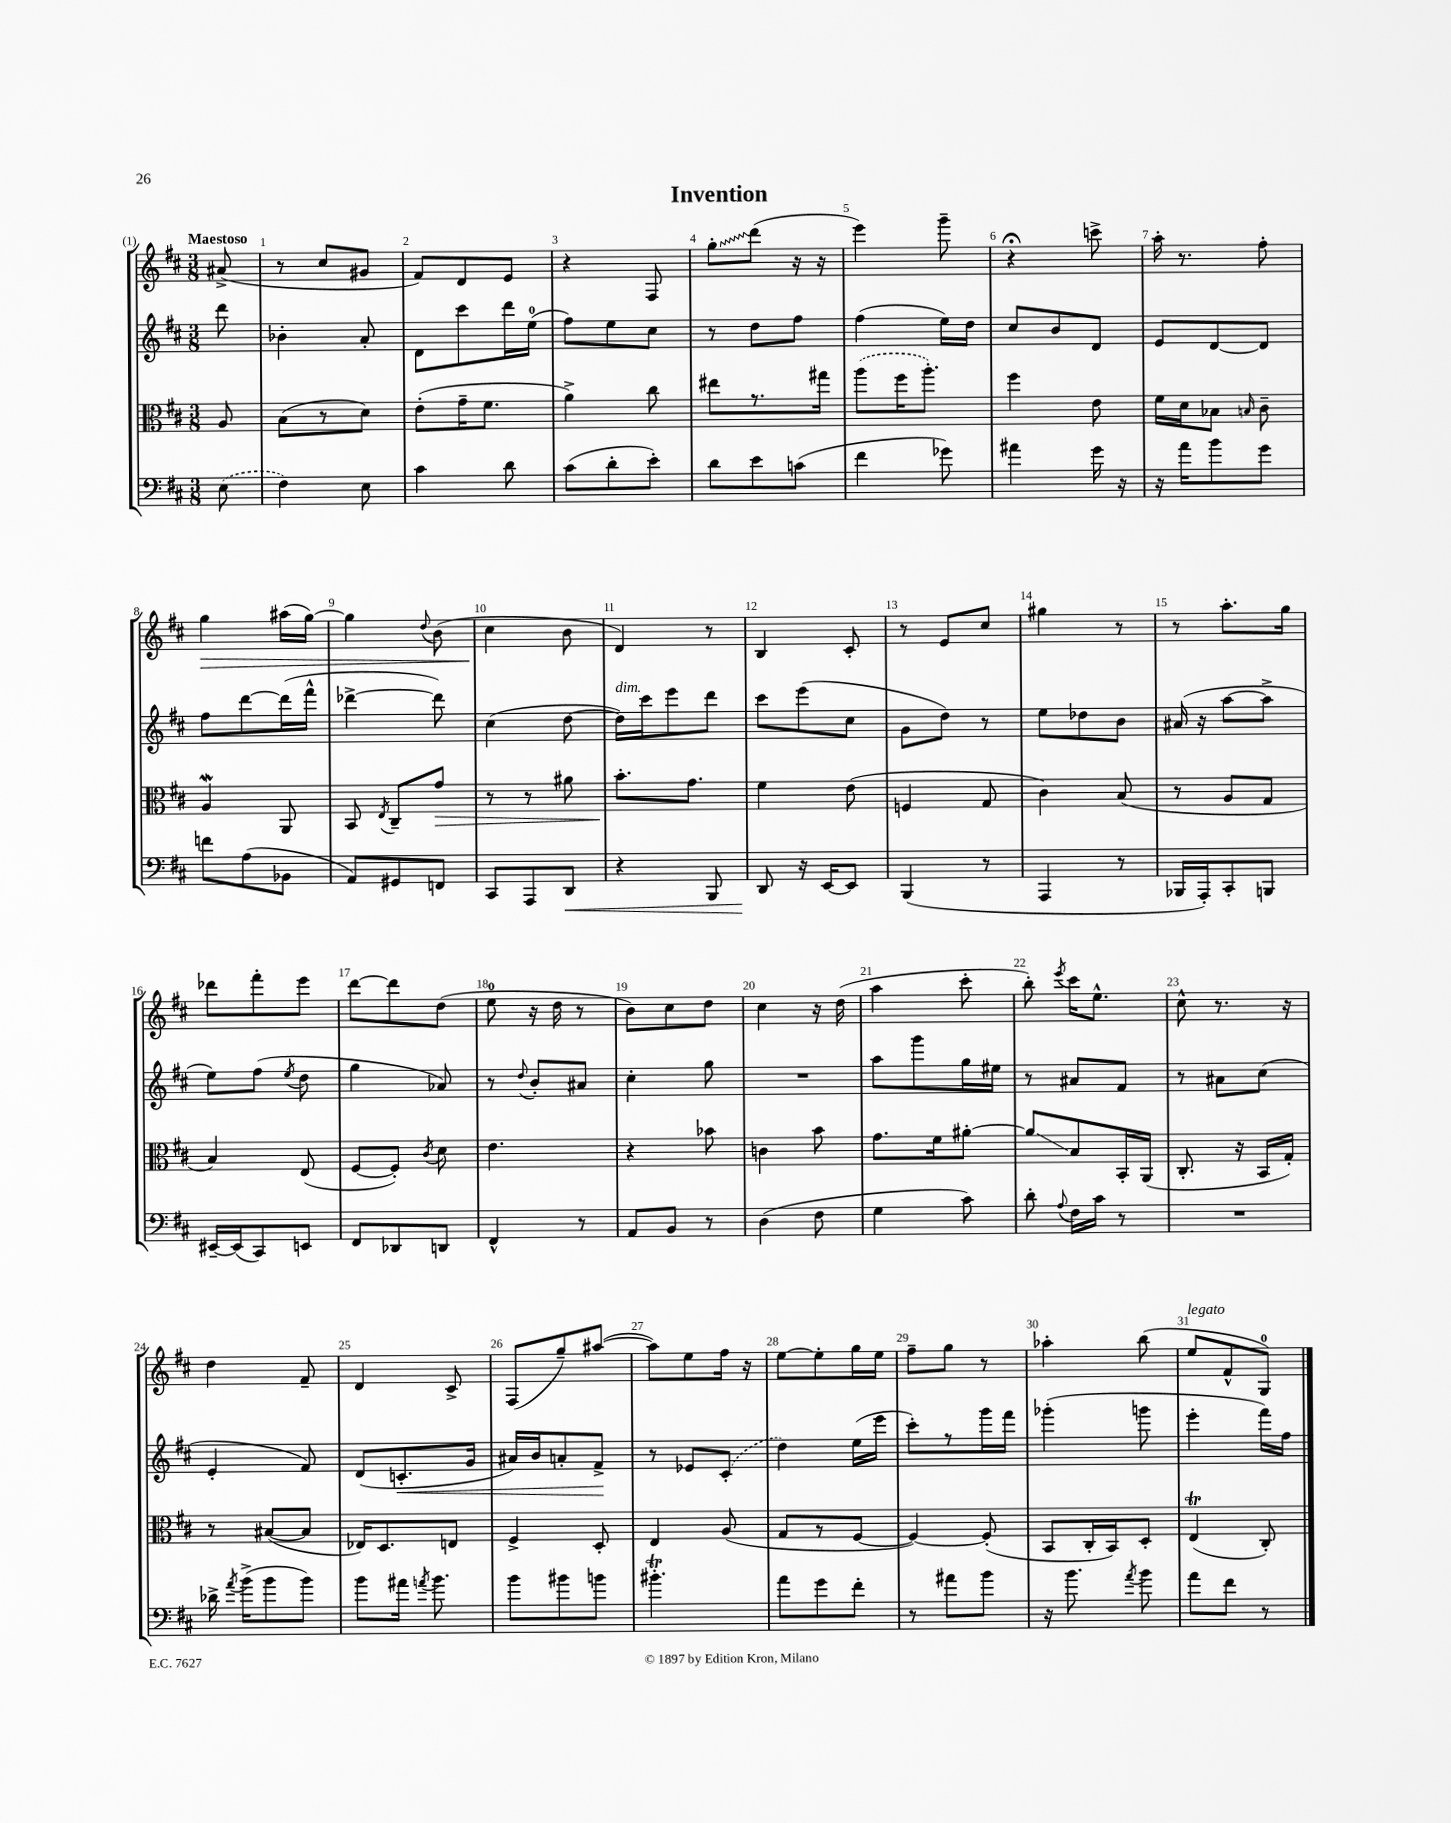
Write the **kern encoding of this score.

**kern	**kern	**kern	**kern
*staff4	*staff3	*staff2	*staff1
*clefF4	*clefC3	*clefG2	*clefG2
*k[f#c#]	*k[f#c#]	*k[f#c#]	*k[f#c#]
*M3/8	*M3/8	*M3/8	*M3/8
(8E	8A	8ddd	(8a#^
=	=	=	=
4F#)	(8B	4b-'	8r
.	8r	.	8cc#
8E	8d)	8a'	8g#
=	=	=	=
4c#	(8e'	8d	8f#)
.	16g~	8ccc#	8d
.	8.f#	.	.
8d	.	16ddd	8e
.	.	(16ee	.
=	=	=	=
(8c#	4a^)	8ff#)	4r
8d'	.	8ee	.
8e')	8cc#	8cc#	8F#
=	=	=	=
8d	8ee#	8r	8gg'
8e	8.r	8dd	(8ddd
(8c	.	8ff#	16r
.	16gg#	.	16r
=	=	=	=
4f#	(8aa	(4ff#	4eee)
.	16ff#	.	.
.	8.aa')	.	.
8g-)	.	16ee)	8ggg~
.	.	16dd	.
=	=	=	=
4a#	4ff#	8cc#	4r;
.	.	8b	.
16g	8e	8d	8ccc^
16r	.	.	.
=	=	=	=
16r	16f#	8e	16aa'
16a	16d	.	8.r
8b	8B-	[8d	.
.	16qqB	.	.
8g	8c#~	8d]	8ff#'
=	=	=	=
8f	4A	8ff#	4gg
(8A	.	[8ddd	.
8BB-	8AA	(16ddd]	(16aa#
.	.	16fff#^^	[16gg)
=	=	=	=
8AA)	8BB	[4ddd-^	4gg]
.	8qE	.	.
8GG#	8C#~	.	.
.	.	.	8qqdd
8FF	8g	8ddd-])	(8b
=	=	=	=
8CC#	8r	(4cc#	4cc#
8AAA	8r	.	.
8DD	8a#	[8dd	8b
=	=	=	=
4r	8.b'	16dd])	4d)
.	.	16ccc#	.
.	.	8eee	.
.	8.g	.	.
8BBB	.	8ddd	8r
=	=	=	=
8DD	4f#	8ccc#	4B
16r	.	(8eee	.
[16EE	.	.	.
8EE]	(8e	8cc#	8c#'
=	=	=	=
(4BBB	4F	8g	8r
.	.	8dd)	8e
8r	8G	8r	8cc#
=	=	=	=
4AAA	4c#)	8ee	4gg#
.	.	8dd-	.
8r	(8B	8b	8r
=	=	=	=
16BBB-	8r	(16a#	8r
16AAA')	.	16r	.
8CC#'	8A	[8aa	8.aa'
8BBB	8G	8aa^]	.
.	.	.	16gg
=	=	=	=
[16EE#~	4B)	8ee)	8ddd-
(16EE#]	.	.	.
8CC#)	.	(8ff#	8fff#'
.	.	8qee	.
8EE	(8E	8dd	8eee
=	=	=	=
8FF#	[8F#	4gg	[8ddd
8DD-	8F#'])	.	8ddd]
.	8qc#	.	.
8DD	8d	8a-)	(8dd
=	=	=	=
4FF#^^	4.e	8r	8ee
.	.	8qqdd	.
.	.	8b'	16r
.	.	.	16dd
8r	.	8a#	8r
=	=	=	=
8AA	4r	4cc#'	8b)
8BB	.	.	8cc#
8r	8b-	8gg	8dd
=	=	=	=
(4D	4c	4.r	4cc#
8F#	8b	.	16r
.	.	.	(16dd
=	=	=	=
4G	8.g	8aa	4aa
.	.	8ggg	.
.	16f#	.	.
8c#)	[8a#'	16gg	8ccc#'
.	.	16ee#	.
=	=	=	=
8d'	8a#]	8r	8bb')
8qqA	.	.	8qeee
16F#	8B	8a#	16ccc#
16c#	.	.	8.ee^^
8r	16BB'	8f#	.
.	(16AA	.	.
=	=	=	=
4.r	8.C#'	8r	8cc#^^
.	.	8a#	8.r
.	16r	.	.
.	16BB	(8cc#	.
.	16G')	.	16r
=	=	=	=
16d-^	8r	4e'	4dd
8qa	.	.	.
(16b^	.	.	.
8b	([8B#	.	.
8b)	8B#]	8f#)	8f#~
=	=	=	=
8b	16E-)	(8d	4d
.	8.D	.	.
16a#	.	8.c'	.
8qa	.	.	.
8.b	.	.	.
.	8E	.	8c#^
.	.	16g	.
=	=	=	=
8b	4F#^	16a#)	(8F#
.	.	16b	.
8b#	.	8a'	8gg~)
8b	8D'	8f#^	([8aa#
=	=	=	=
4.b#'	4E	8r	8aa#])
.	.	8e-	8ee
.	(8A	(8c#'	16ff#
.	.	.	16r
=	=	=	=
8a	8G	4dd)	[8ee
8g	8r	.	8ee']
8f#'	[8F#	(16ee	16gg
.	.	16eee	16ee
=	=	=	=
8r	4F#_)	8ccc#')	8ff#~
8a#	.	8r	8gg
8b	(8F#']	16ggg	8r
.	.	16fff#	.
=	=	=	=
16r	8BB	(4ggg-'	4aa-'
8.b	.	.	.
.	16C#'	.	.
.	16BB)	.	.
8qa	.	.	.
8b	8D'	8ggg	(8bb
=	=	=	=
8a	(4E	4eee'	8ee
8f#	.	.	8f#^^
8r	8C#')	16fff#)	8G)
.	.	16ff#	.
==	==	==	==
*-	*-	*-	*-
